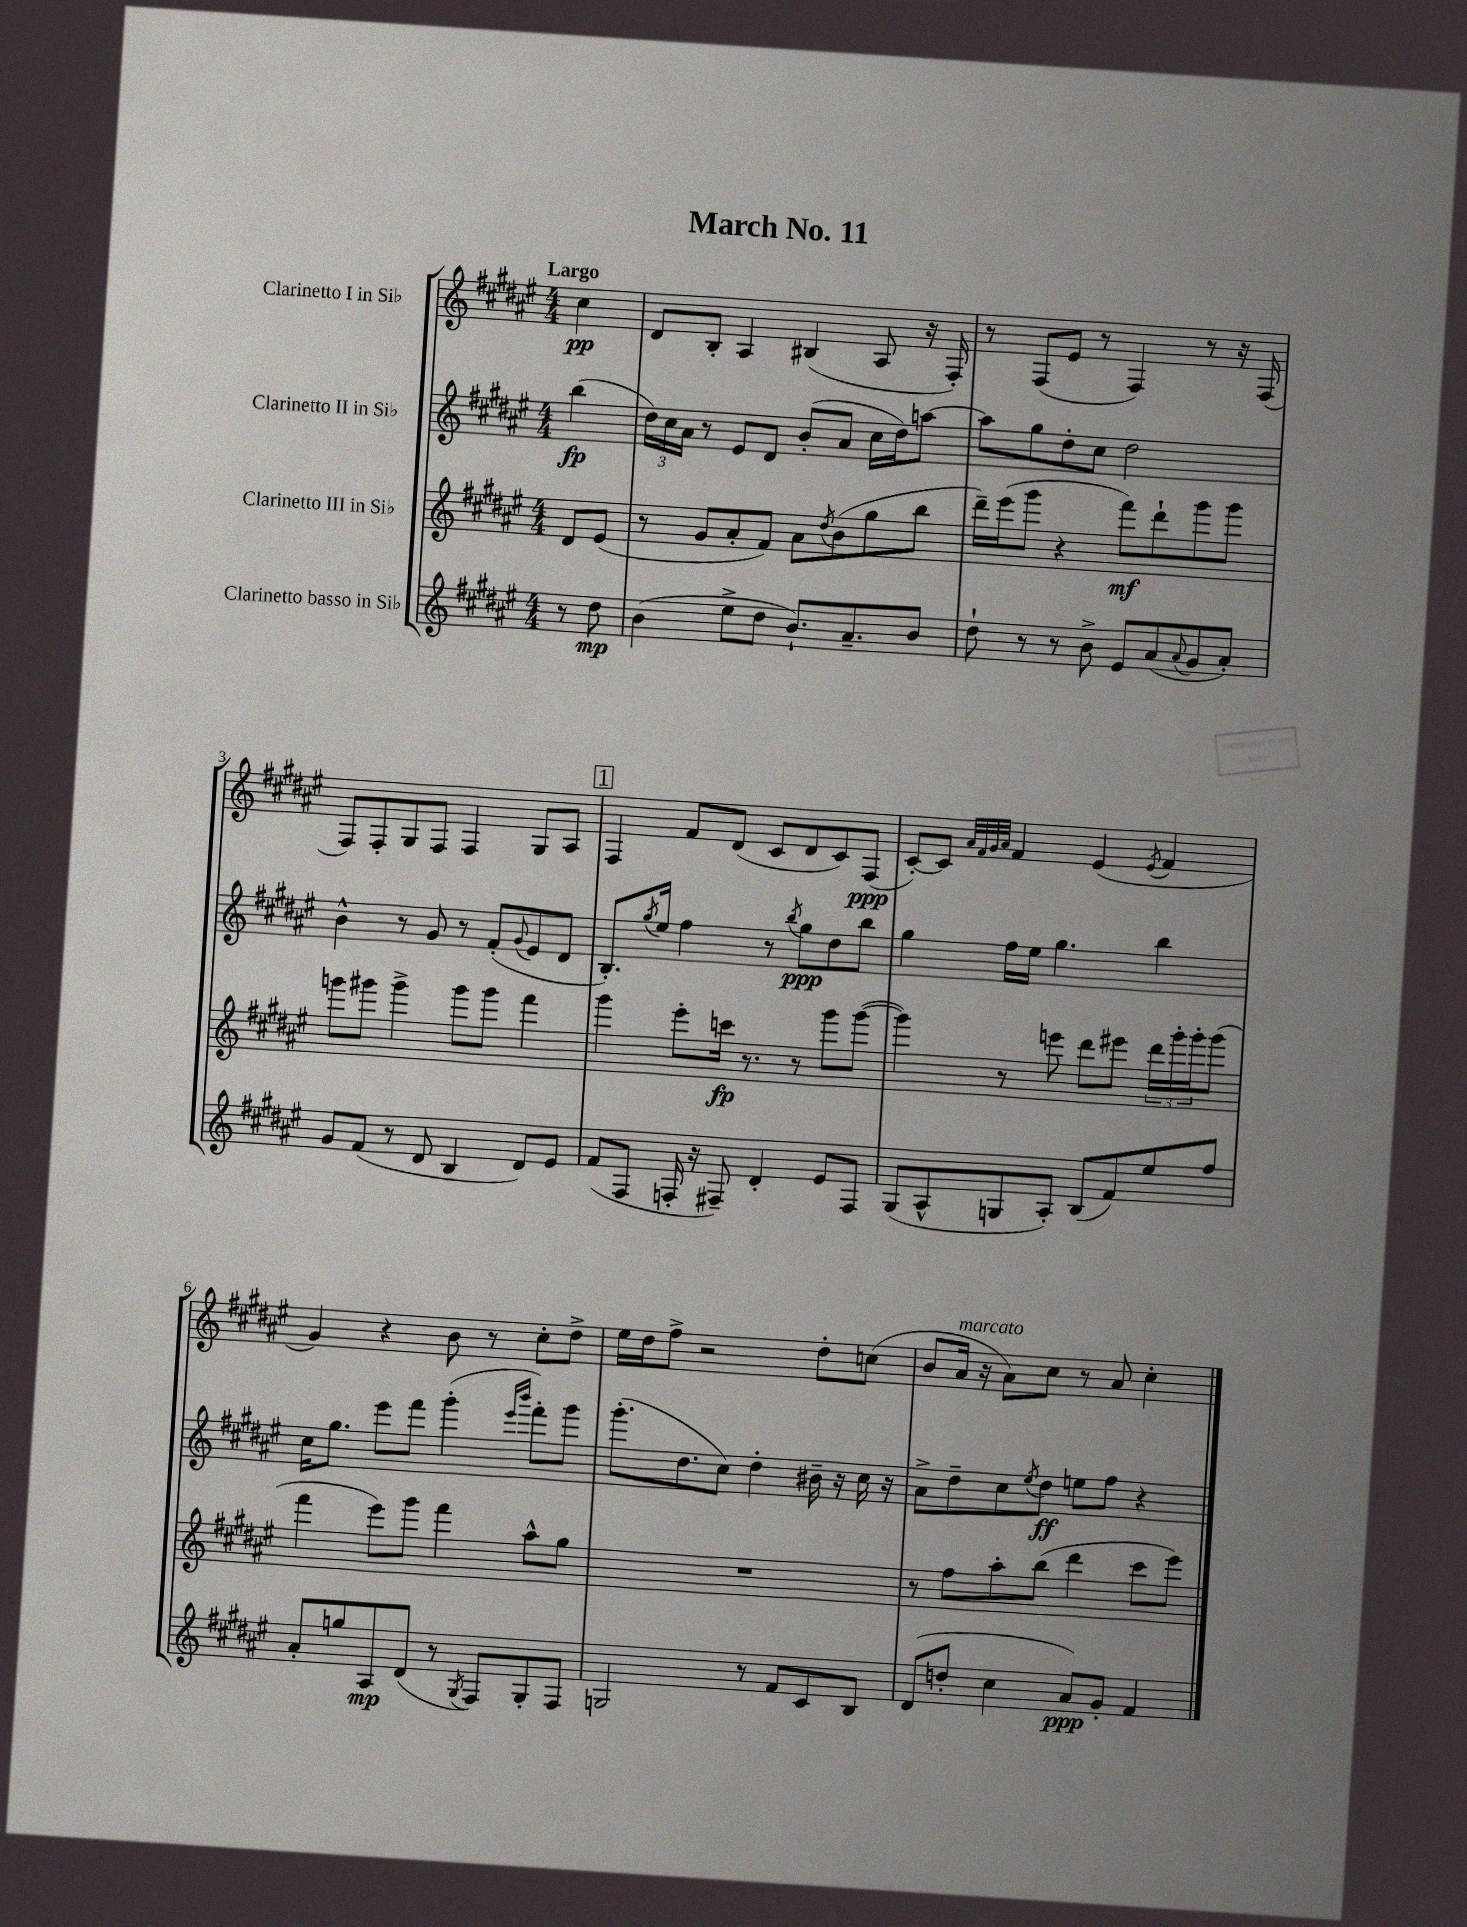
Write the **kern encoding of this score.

**kern	**kern	**kern	**kern
*staff4	*staff3	*staff2	*staff1
*clefG2	*clefG2	*clefG2	*clefG2
*k[f#c#g#d#a#e#]	*k[f#c#g#d#a#e#]	*k[f#c#g#d#a#e#]	*k[f#c#g#d#a#e#]
*M4/4	*M4/4	*M4/4	*M4/4
8r	8d#	(4bb	4cc#
8dd#	(8e#	.	.
=	=	=	=
(4b	8r	24dd#)	8d#
.	.	24cc#	.
.	.	24a#	.
.	8g#	8r	8B'
8ee#^	8a#'	8e#	4A#
8dd#	8f#)	8d#	.
8.b`)	8a#	(8b'	(4B#
.	8qdd#	.	.
.	(8b	8a#	.
8.a#~	.	.	.
.	8gg#	16cc#	8A#
.	.	16dd#)	.
8b	8bb	[8aa	16r
.	.	.	16F#')
=	=	=	=
8dd#`	16ddd#~)	8aa]	8r
.	(16eee#	.	.
8r	8ggg#	8gg#	(8F#
8r	4r	8dd#'	8e#
8b^	.	8cc#	8r
8e#	8fff#)	2dd#	4F#)
(8a#	8ddd#`	.	.
8qqa#	.	.	.
8g#	8ggg#	.	8r
8a#')	8ggg#	.	16r
.	.	.	(16F#
=	=	=	=
8g#	8ggg	4b^^	8F#)
(8f#	8ggg#	.	8F#'
8r	4ggg#^	8r	8G#
8d#	.	8g#	8F#
4B	8ggg#	8r	4F#
.	8ggg#	(8f#'	.
.	.	8qqg#	.
8d#)	4fff#	8e#	8G#
8e#	.	8d#	8A#
=	=	=	=
(8f#	4ggg#	8.B')	4F#
8F#	.	.	.
.	.	8qgg#	.
.	.	16ee#	.
16F'	8eee#'	4ff#	8f#
16r	.	.	.
8F#~)	16ccc	.	(8d#
.	8.r	.	.
4d#'	.	8r	8c#
.	.	8qbb	.
.	8r	8gg#	8d#
8e#	8ggg#	8dd#	8c#)
8F#	([8ggg#	8bb	(8F#
=	=	=	=
(8G#	4ggg#])	4gg#	[8c#')
8A#^^	.	.	8c#]
.	.	.	32qqa#
.	.	.	32qqf#
.	.	.	32qqg#
.	.	.	32qqa#
8G	8r	16ff#	4f#
.	.	16ee#	.
8A#')	8eee	4.gg#	.
(8B	8ddd#	.	(4e#
8f#)	8eee#	.	.
.	.	.	8qe#
8ee#	24ddd#	4bb	4f#
.	24ggg#'	.	.
.	24ggg#'	.	.
8ff#	(8ggg#	.	.
=	=	=	=
8a#'	4fff#	16cc#	4g#)
.	.	8.gg#	.
8gg	.	.	.
8A#	8eee#)	8eee#	4r
(8d#	8ggg#	8fff#	.
8r	4fff#	(4ggg#'	8b
8qG#	.	.	.
8F#)	.	.	8r
.	.	16qqeee#	.
.	.	16qqbbb	.
8G#'	8aa#^^	8fff#')	8cc#'
8F#	8gg#	8ggg#	8dd#^
=	=	=	=
2G	1r	(8.ggg#'	16ee#
.	.	.	16dd#
.	.	.	8ff#^
.	.	8.dd#	.
.	.	.	2r
.	.	8cc#)	.
8r	.	4dd#'	.
8f#	.	.	.
8c#	.	16b#~	8dd#'
.	.	16r	.
8B	.	16cc#	(8cc
.	.	16r	.
=	=	=	=
(8d#	8r	8a#^	8b
8dd'	8ff#	8dd#~	16a#
.	.	.	16r
4cc#	8aa#'	8cc#	8a#)
.	.	8qee#	.
.	(8bb	8dd#	8cc#
8a#)	4ddd#	8ee	8r
8g#'	.	8ff#	8a#
4f#	8ccc#	4r	4cc#'
.	8eee#)	.	.
==	==	==	==
*-	*-	*-	*-
